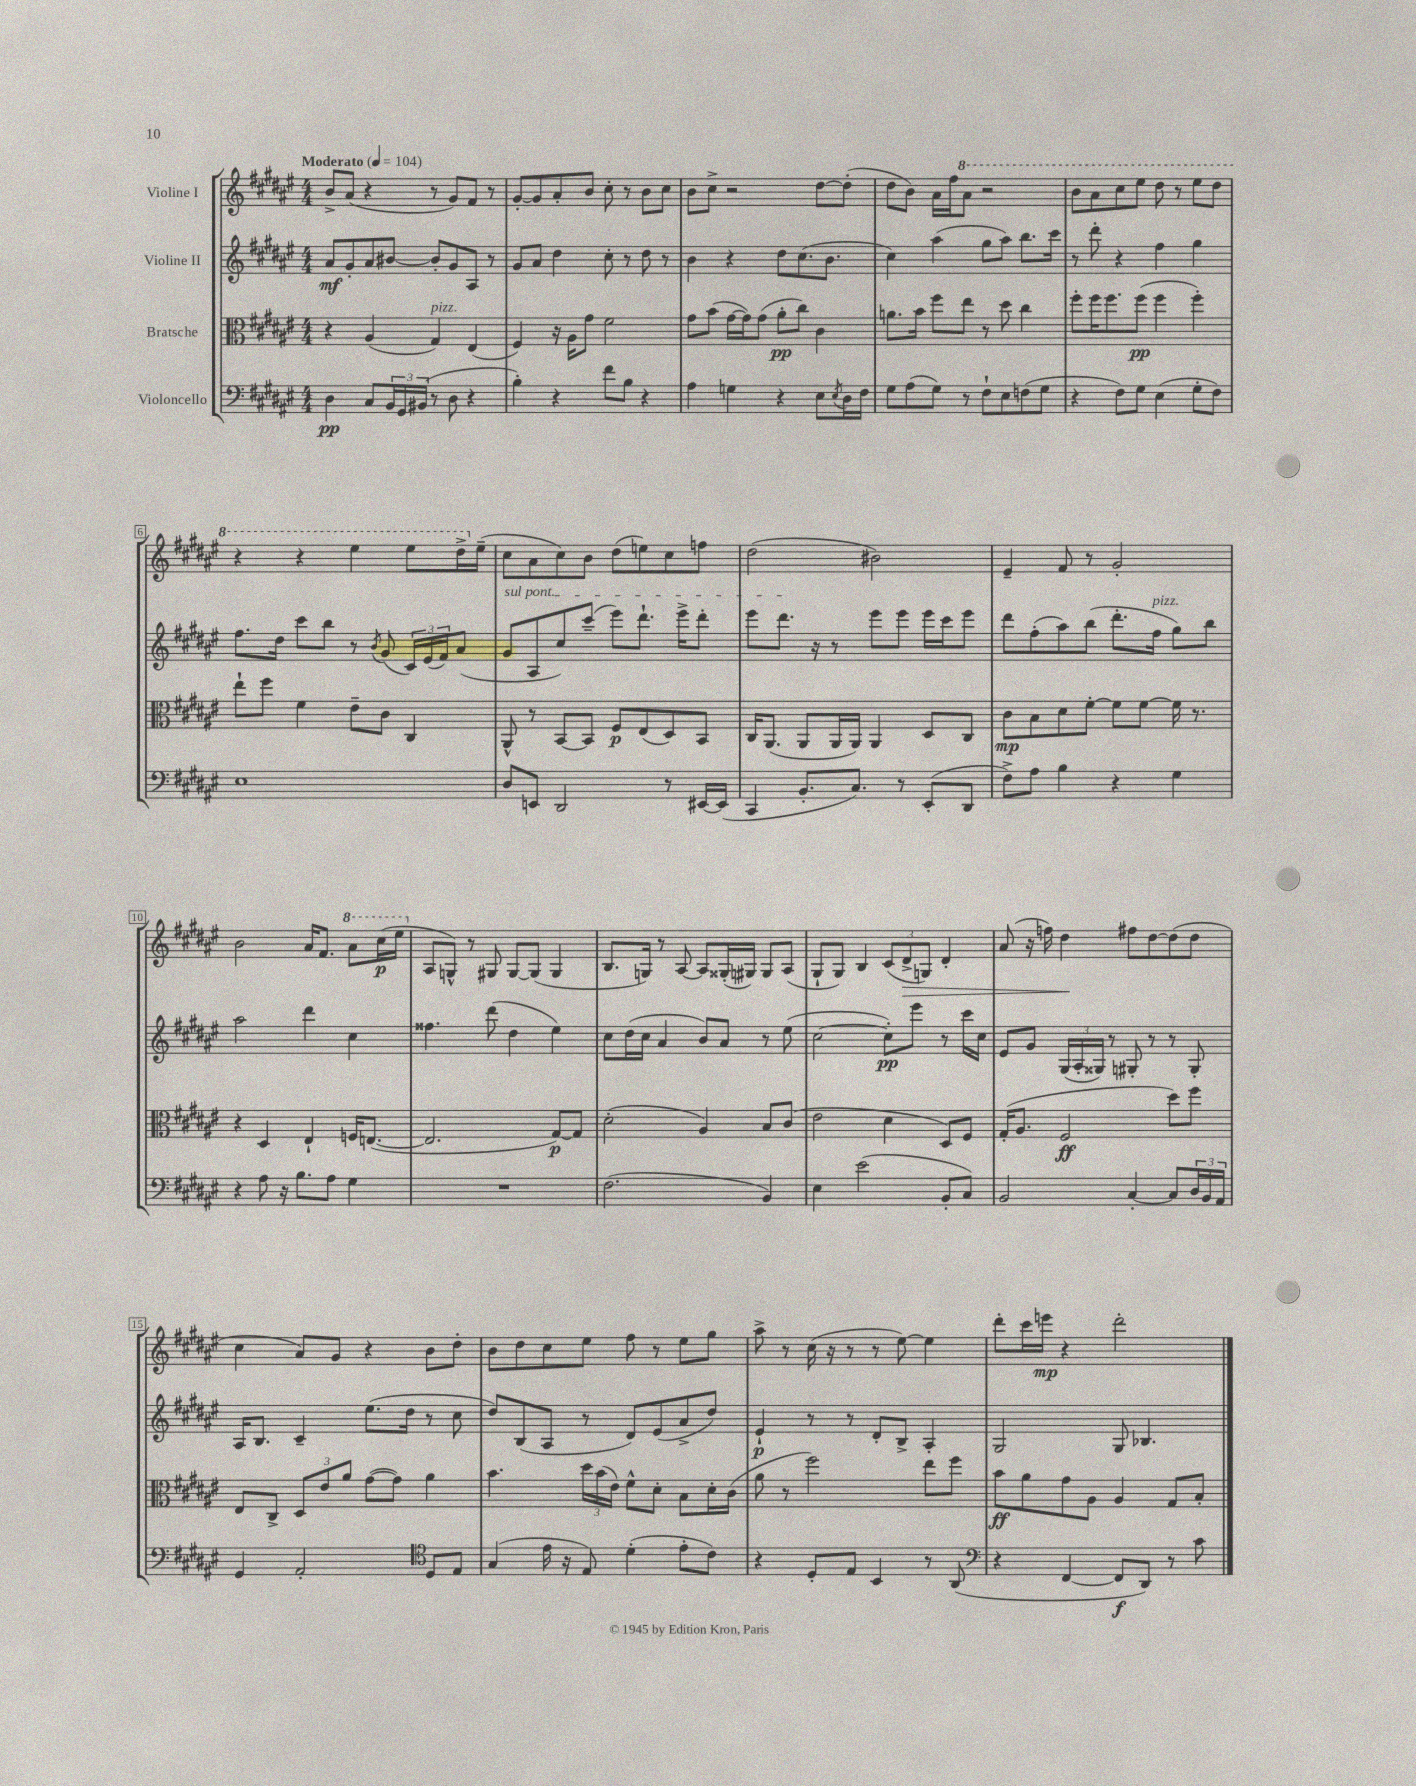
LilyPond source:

<<
\new StaffGroup <<
\new Staff = "s0" \with { instrumentName = "Violine I" } {
    \clef treble \key fis \major \numericTimeSignature \time 4/4 \tempo "Moderato" 4 = 104
    b'8-> ais'8( r4 r8 gis'8) fis'8 r8 |
    gis'8~-. gis'8 ais'8-. b'8 cis''8-. r8 b'8 cis''8 |
    b'8 cis''8-> r2 dis''8~ dis''8-.( |
    dis''8 b'8) ais'16 fis''16 \ottava #1 ais''8 r2 |
    b''8 ais''8 cis'''8 eis'''8 dis'''8 r8 eis'''8 dis'''8 |
    r4 r4 eis'''4 eis'''8 dis'''16-> \ottava #0 eis''16--( |
    cis''8 ais'8 cis''8) b'8 dis''8( e''8) cis''8 f''8 |
    dis''2( bis'2) |
    eis'4-- fis'8 r8 gis'2-. |
    b'2 ais'16 fis'8. \ottava #1 ais''8 cis'''16\p( eis'''16 \ottava #0 |
    ais8 g8-^) r8 gis8 gis8~ gis8( gis4 |
    b8. g16) r8 ais8~ ais8 gisis16-.( gis16) gis8 ais8( |
    gis8-! gis8) b4 \tuplet 3/2 { cis'8( dis'8->\> g8) } dis'4-. |
    ais'8( r16 f''16) dis''4\! fis''8 dis''8~ dis''8( dis''8 |
    cis''4 ais'8) gis'8 r4 b'8 dis''8-. |
    b'8 dis''8 cis''8 eis''8 fis''8 r8 eis''8 gis''8 |
    ais''8-> r8 cis''16( r16 r8 r8 eis''8~) eis''4 |
    dis'''8-. cis'''16 e'''16\mp r4 dis'''2-. \bar "|." |
}
\new Staff = "s1" \with { instrumentName = "Violine II" } {
    \clef treble \key fis \major \numericTimeSignature \time 4/4
    ais'8\mf gis'8-. ais'8 bis'8~ bis'8-. gis'8 ais8 r8 |
    gis'8 ais'8 dis''4 cis''8-. r8 dis''8 r8 |
    b'4 r4 dis''8 cis''8.( b'8. |
    cis''4) ais''4( gis''8 ais''8) b''8. cis'''16 |
    r8 dis'''8-. r4 fis''4 gis''4 |
    fis''8. dis''16 cis'''8 b''8 r8 \acciaccatura { b'8 } gis'8( \tuplet 3/2 { cis'16) eis'16( fis'16) } ais'8( |
    \once \override TextSpanner.bound-details.left.text = \markup { \italic "sul pont." } gis'8\startTextSpan ais8 cis''8) cis'''8--( eis'''8) dis'''8.-! eis'''16-> dis'''8-. |
    eis'''8 dis'''8.\stopTextSpan r16 r8 eis'''8 eis'''8 eis'''16 cis'''16 eis'''8 |
    dis'''8 fis''8-.( ais''8) b''8( dis'''8.-. fis''16^\markup { \italic "pizz." } gis''8) b''8 |
    ais''2 dis'''4 cis''4 |
    fisis''4. dis'''8( dis''4 eis''4) |
    cis''8 dis''16( cis''16 ais'4 b'8) ais'8 r8 eis''8( |
    cis''2~ cis''8-.\pp) eis'''8 r8 cis'''16 cis''16 |
    eis'8 gis'8 \tuplet 3/2 { gis16( ais16-. gisis16) } r8 gis8-. r8 r8 gis8-. |
    ais16 b8. cis'4-- eis''8.( dis''16 r8 cis''8 |
    dis''8) b8( ais8 r8 dis'8) eis'8( ais'8-> dis''8) |
    eis'4-!\p r8 r8 dis'8-. b8-> ais4-. |
    gis2 gis8 bes4. \bar "|." |
}
\new Staff = "s2" \with { instrumentName = "Bratsche" } {
    \clef alto \key fis \major \numericTimeSignature \time 4/4
    r4 ais4( gis4^\markup { \italic "pizz." }) eis4( |
    fis4) r16 ais16 gis'8 fis'2 |
    gis'8 b'8( gis'16~ gis'16) gis'8( ais'8-.\pp cis''8) cis'4 |
    a'8. b'16 fis''8 eis''8 r8 dis''8 cis''4 |
    fis''8-. fis''16 fis''8. fis''8\pp( fis''4 fis''4-.) |
    eis''8-! fis''8 fis'4 eis'8-- cis'8 cis4 |
    ais,8-^ r8 b,8~ b,8 fis8\p eis8( dis8) b,8 |
    cis16 ais,8.( ais,8 ais,16 ais,16) ais,4 dis8 cis8 |
    cis'8\mp b8 dis'8 fis'8~-. fis'8 fis'8~ fis'16 r8. |
    r4 dis4 eis4-! f16 e8.~( |
    e2. gis8~\p) gis8 |
    dis'2-.( ais4) b8 cis'8( |
    eis'2 dis'4 dis8) fis8 |
    gis16-.( ais8. fis2\ff dis''8) fis''8 |
    eis8 cis8-> \tuplet 3/2 { dis8 eis'8 ais'8 } gis'8~( gis'8) ais'4 |
    b'4. \tuplet 3/2 { dis''16 b'16( eis'16) } fis'8-^ dis'8-. b8 dis'16-. cis'16( |
    ais'8 r8 fis''2) eis''8 fis''8 |
    b'8\ff ais'8 gis'8 ais8 ais4 gis8 b8-. \bar "|." |
}
\new Staff = "s3" \with { instrumentName = "Violoncello" } {
    \clef bass \key fis \major \numericTimeSignature \time 4/4
    dis4\pp cis8 \tuplet 3/2 { b,16 gis,16 bis,16( } r8 dis8 r4 |
    b4-.) r4 fis'8 b8 r4 |
    ais4 g4 r4 eis8 \acciaccatura { eis8 } dis16 fis16 |
    gis8 ais8( gis8) r8 fis8-! eis8 f8( gis8 |
    r4 fis8) gis8 eis4( gis8-. fis8) |
    eis1 |
    dis8 e,8 dis,2 r8 eis,16~ eis,16( |
    cis,4 b,8.-. cis8.) r8 eis,8-.( dis,8 |
    fis8->) ais8 b4 r4 gis4 |
    r4 ais8 r16 b8. ais8 gis4 |
    R1 |
    fis2.( b,4) |
    eis4 eis'2( b,8-. cis8) |
    b,2 cis4~-. cis8 \tuplet 3/2 { dis16 b,16 ais,16 } |
    gis,4 ais,2-. \clef tenor dis8 eis8 |
    gis4( eis'16 r16 eis8) dis'4-.( eis'8-. cis'8) |
    r4 dis8-. eis8 b,4 r8 ais,8( |
    \clef bass r4 fis,4~ fis,8\f dis,8) r8 cis'8 \bar "|." |
}
>>
>>
\layout { \context { \Score \override BarNumber.stencil = #(make-stencil-boxer 0.1 0.3 ly:text-interface::print) } }
